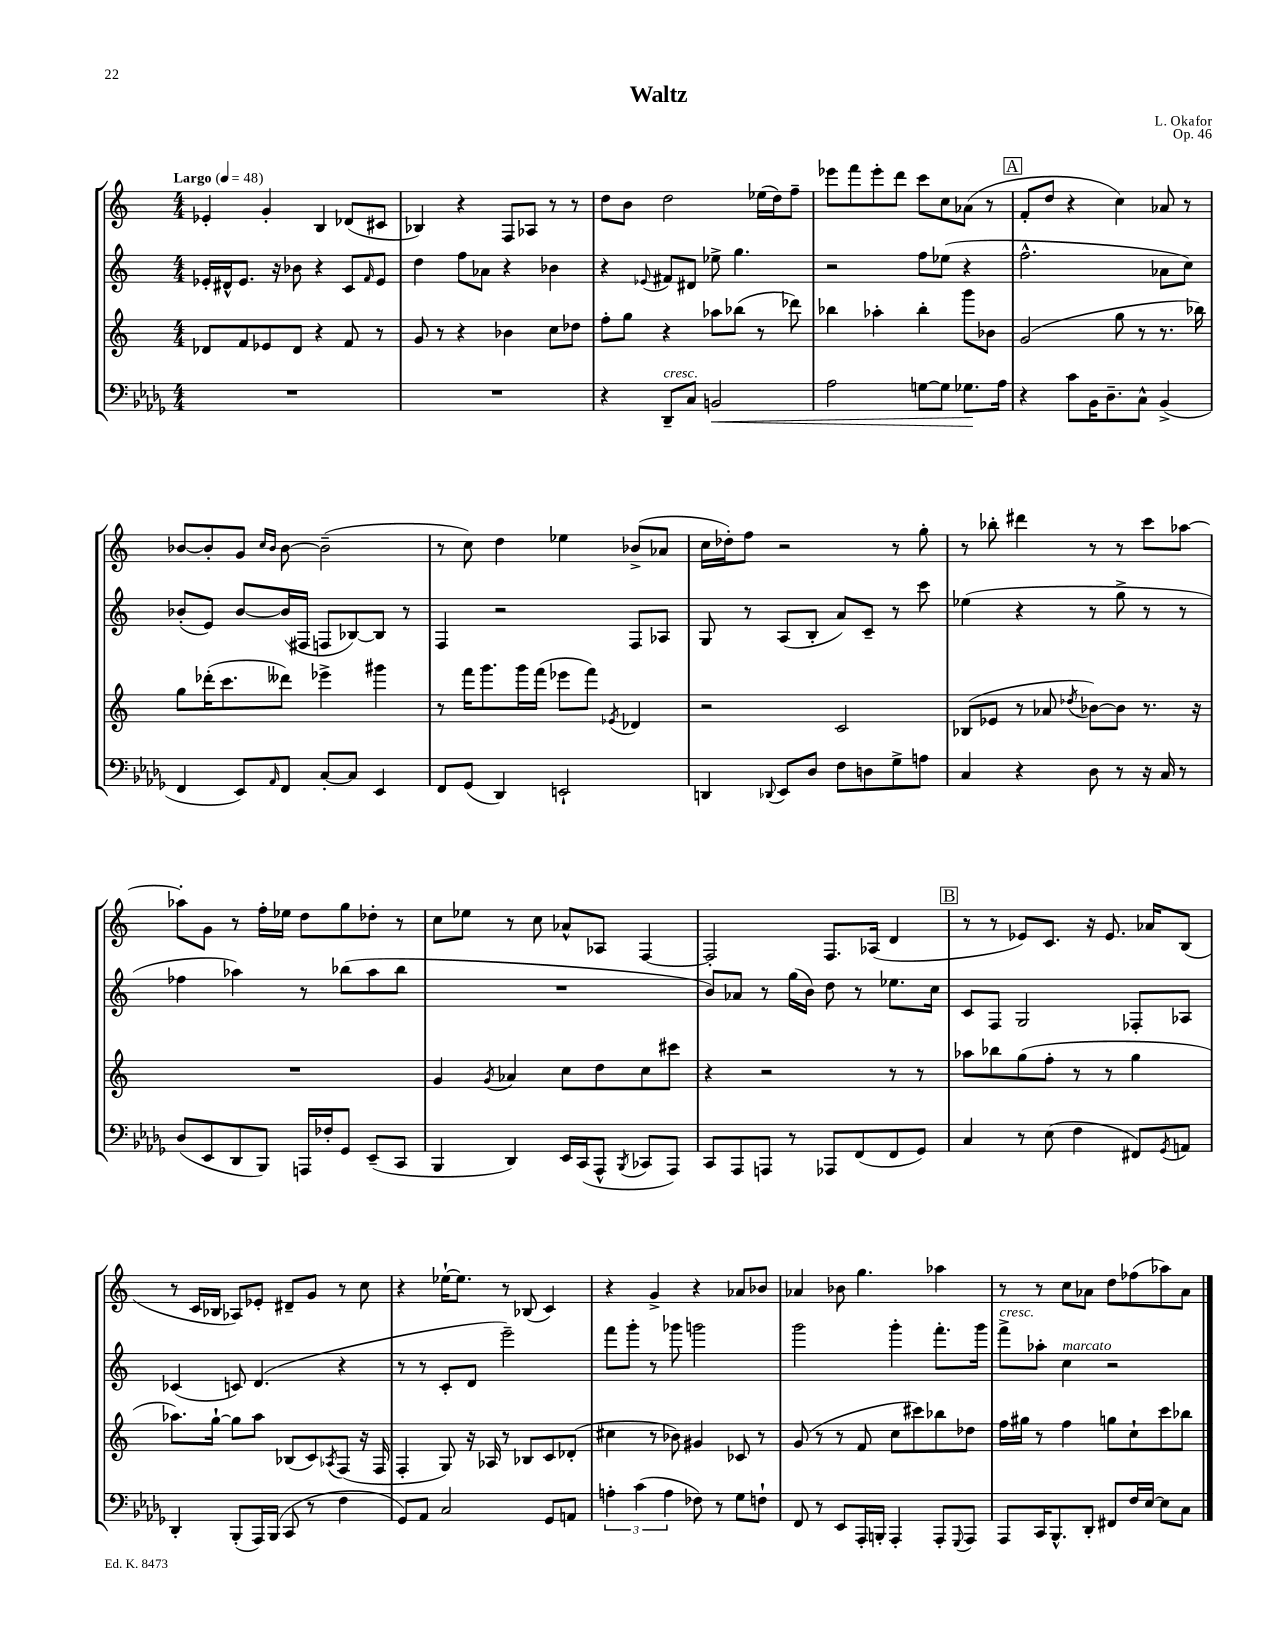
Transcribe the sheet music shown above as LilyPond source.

\header { title = "Waltz" composer = "L. Okafor" opus = "Op. 46" }
<<
\new StaffGroup <<
\new Staff = "s0" {
    \clef treble \key c \major \numericTimeSignature \time 4/4 \tempo "Largo" 4 = 48
    ees'4-. g'4-. b4 des'8( cis'8 |
    bes4) r4 f8 aes8 r8 r8 |
    d''8 b'8 d''2 ees''16( d''16) f''8-- |
    ees'''8 f'''8 ees'''8-. d'''8 c'''8 c''8 aes'8( r8 |
    \mark \markup { \box "A" } f'8-. d''8 r4 c''4) aes'8 r8 |
    bes'8~ bes'8-. g'8 \grace { c''16 bes'16 } bes'8~ bes'2--( |
    r8 c''8) d''4 ees''4 bes'8->( aes'8 |
    c''16 des''16-.) f''8 r2 r8 g''8-. |
    r8 bes''8-. dis'''4 r8 r8 c'''8 aes''8~ |
    aes''8-. g'8 r8 f''16-. ees''16 d''8 g''8 des''8-. r8 |
    c''8 ees''8 r8 c''8 aes'8-^ aes8 f4~ |
    f2-. f8. aes16( d'4 |
    \mark \markup { \box "B" } r8 r8 ees'8) c'8. r16 ees'8. aes'16 b8( |
    r8 c'16 bes16 aes8) ees'8-. dis'8-- g'8 r8 c''8 |
    r4 ees''16~-! ees''8. r8 bes8( c'4) |
    r4 g'4-> r4 aes'8 bes'8 |
    aes'4 bes'8 g''4. aes''4 |
    r8 r8 c''8 aes'8 d''8 fes''8( aes''8) aes'8 \bar "|." |
}
\new Staff = "s1" {
    \clef treble \key c \major \numericTimeSignature \time 4/4
    ees'16-. dis'16-^ ees'8. r16 bes'8 r4 c'8 \grace { f'16 } ees'8 |
    d''4 f''8 aes'8 r4 bes'4 |
    r4 \appoggiatura { ees'8 } fis'8 dis'8 ees''8-> g''4. |
    r2 f''8 ees''8( r4 |
    \mark \markup { \box "A" } f''2.-^ aes'8 c''8) |
    bes'8-.( e'8) bes'8~ bes'16( fis16 f8 bes8~) bes8 r8 |
    f4 r2 f8 aes8 |
    g8 r8 a8( b8-. a'8) c'8-- r8 c'''8 |
    ees''4( r4 r8 g''8-> r8 r8 |
    fes''4 aes''4) r8 bes''8( aes''8 bes''8 |
    R1 |
    b'8) aes'8 r8 g''16( b'16) d''8 r8 ees''8. c''16 |
    \mark \markup { \box "B" } c'8 f8 g2 fes8-. aes8 |
    ces'4( c'8) d'4.( r4 |
    r8 r8 c'8-. d'8 e'''2--) |
    f'''8 g'''8-. r8 ges'''8 g'''2 |
    g'''2 g'''4-. f'''8.-. g'''16 |
    f'''8->^\markup { \italic "cresc." } aes''8-. c''4^\markup { \italic "marcato" } r2 \bar "|." |
}
\new Staff = "s2" {
    \clef treble \key c \major \numericTimeSignature \time 4/4
    des'8 f'8 ees'8 des'8 r4 f'8 r8 |
    g'8 r8 r4 bes'4 c''8 des''8 |
    f''8-. g''8 r4 aes''8 bes''8( r8 des'''8) |
    bes''4 aes''4-. bes''4-. g'''8 bes'8 |
    \mark \markup { \box "A" } g'2( g''8 r8 r8. bes''16) |
    g''8 des'''16-.( c'''8. deses'''8) ees'''4-> gis'''4 |
    r8 f'''16 g'''8. g'''16 f'''16( ees'''8 f'''8) \acciaccatura { ees'8 } des'4 |
    r2 c'2 |
    bes8( ees'8 r8 aes'8 \acciaccatura { des''8 } bes'8~) bes'8 r8. r16 |
    R1 |
    g'4 \acciaccatura { g'8 } aes'4 c''8 d''8 c''8 cis'''8 |
    r4 r2 r8 r8 |
    \mark \markup { \box "B" } aes''8 bes''8 g''8( f''8-. r8 r8 g''4 |
    aes''8.) g''16~-! g''8 aes''8 bes8( c'8) \acciaccatura { aes8 } f8( r16 f16 |
    f4-. g8) r16 aes16 r8 bes8 c'8 des'8-.( |
    cis''4 r8 bes'8) gis'4 ces'8 r8 |
    g'8( r8 r8 f'8 c''8 cis'''8) bes''8 des''8 |
    f''16 gis''16 r8 f''4 g''8 c''8-! c'''8 bes''8 \bar "|." |
}
\new Staff = "s3" {
    \clef bass \key des \major \numericTimeSignature \time 4/4
    R1 |
    R1 |
    r4 des,8--^\markup { \italic "cresc." } c8 b,2\< |
    aes2 g8~ g8 ges8.\! aes16 |
    \mark \markup { \box "A" } r4 c'8 bes,16 des8.-- c8-^ bes,4->( |
    f,4 ees,8) \grace { aes,16 } f,8 c8~-. c8 ees,4 |
    f,8 ges,8( des,4) e,2-! |
    d,4 \appoggiatura { des,8 } ees,8 des8 f8 d8 ges8-> a8 |
    c4 r4 des8 r8 r16 c16 r8 |
    des8( ees,8 des,8 bes,,8) a,,16 fes16-. ges,8 ees,8--( c,8 |
    bes,,4 des,4) ees,16 c,16( aes,,8-^ \acciaccatura { bes,,8 } ces,8 aes,,8) |
    c,8 aes,,8 a,,8 r8 aes,,8 f,8( f,8 ges,8) |
    \mark \markup { \box "B" } c4 r8 ees8( f4 fis,8) \acciaccatura { ges,8 } a,8 |
    des,4-. bes,,8-.( aes,,16) bes,,16( c,8 r8 f4 |
    ges,8) aes,8 c2 ges,8 a,8 |
    \tuplet 3/2 { a4-. c'4( a4 } fes8) r8 ges8 f8-! |
    f,8 r8 ees,8 aes,,16-. b,,16-. aes,,4-. aes,,8-. \appoggiatura { ges,,8 } aes,,8 |
    aes,,8 c,16 bes,,8.-^ des,8-. fis,8 f16 ees16~ ees8 c8 \bar "|." |
}
>>
>>
\layout { \context { \Score \remove "Bar_number_engraver" } }
